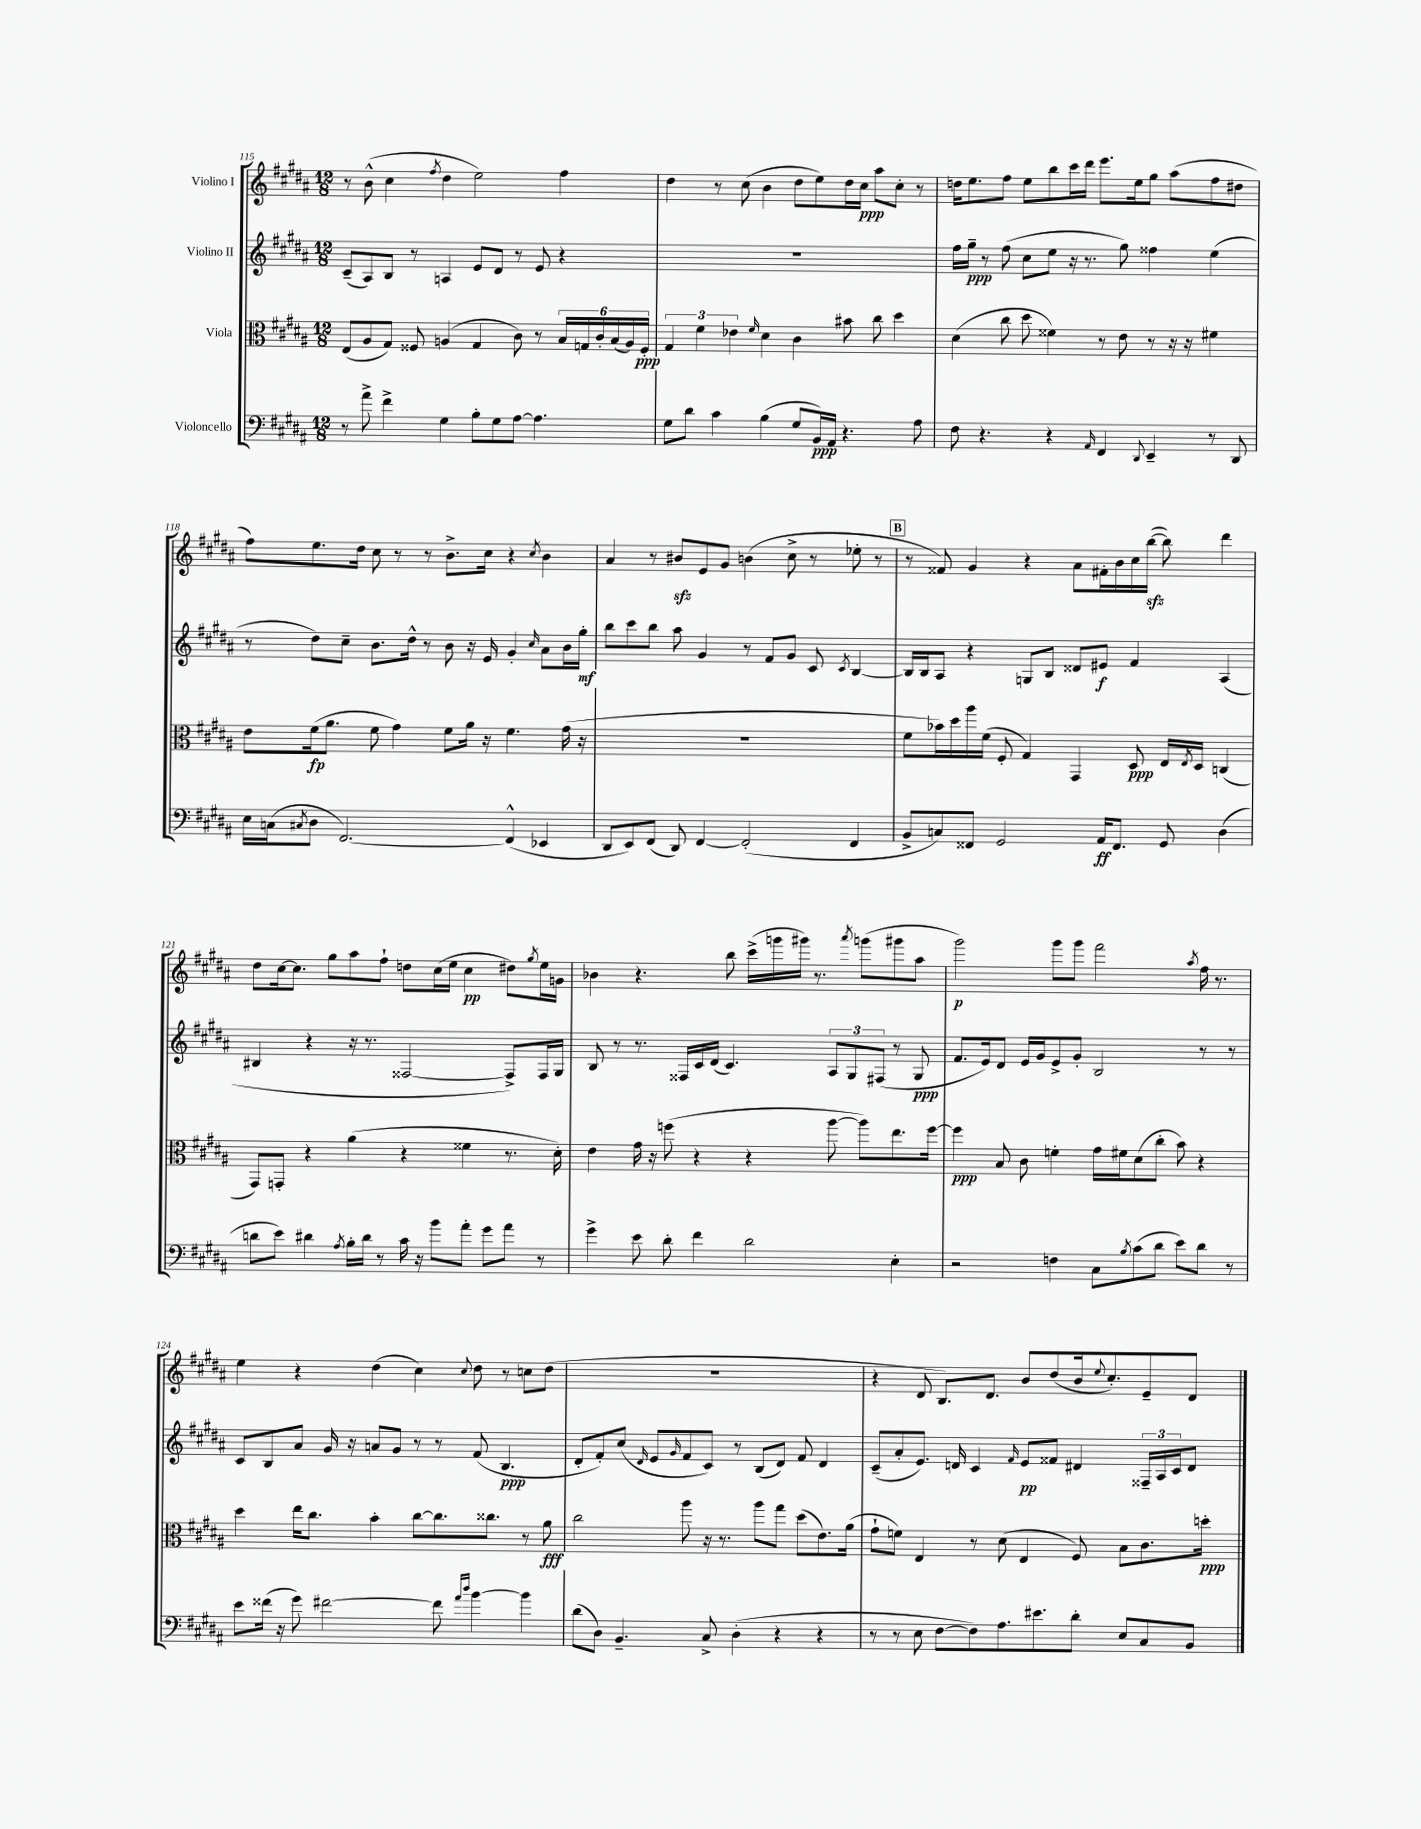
<<
\new StaffGroup <<
\new Staff = "s0" \with { instrumentName = "Violino I" } {
    \clef treble \key b \major \numericTimeSignature \time 12/8
    r8 b'8-^( cis''4 \acciaccatura { fis''8 } dis''4 e''2) fis''4 |
    dis''4 r8 cis''8( b'4 dis''8 e''8) dis''16 cis''16\ppp ais''8 cis''8-. r8 |
    d''16 e''8. fis''8 e''8 b''8 cis'''16 dis'''16 e'''8. e''16 gis''8 ais''8( fis''8 dis''8 |
    fis''8) e''8. dis''16 cis''8 r8 r8 b'8.-> cis''16 r4 \acciaccatura { cis''8 } b'4 |
    ais'4 r8 bis'8\sfz e'8 gis'8 b'4( cis''8-> r8 ees''8-. r8 |
    \mark \markup { \box "B" } r8 fisis'8) gis'4 r4 ais'8 fis'16-. b'16 cis''16 b''16~\sfz( b''8) dis'''4 |
    dis''8 cis''16~ cis''8. gis''8 ais''8 fis''8-! d''8 cis''16( e''16 cis''4\pp dis''8) \acciaccatura { gis''8 } e''16 g'16 |
    bes'4 r4. b''8 cis'''16->( g'''16 gis'''16) r8. \acciaccatura { ais'''8 } g'''8( gis'''8 ais''8 |
    gis'''2\p) gis'''8 gis'''8 fis'''2 \acciaccatura { ais''8 } fis''16 r8. |
    e''4 r4 dis''4( cis''4) \appoggiatura { cis''8 } dis''8 r8 c''8 dis''8( |
    R1. |
    r4 dis'8 b8.) dis'8. b'8 dis''8( b'16 \appoggiatura { e''8 } cis''8.-.) e'8-- dis'8 \bar "|." |
}
\new Staff = "s1" \with { instrumentName = "Violino II" } {
    \clef treble \key b \major \numericTimeSignature \time 12/8
    cis'8--( ais8) b8 r8 a4 e'8 dis'8 r8 e'8 r4 |
    R1. |
    fis''16 gis''16--\ppp r8 fis''8( cis''8 e''8 r16 r8. gis''8) fisis''4 e''4( |
    r8 dis''8) cis''8-- b'8. dis''16-^ r8 b'8 r16 e'16 gis'4-. \grace { cis''16 } ais'8 b'16 gis''16-.\mf |
    b''8 cis'''8 b''8 ais''8 gis'4 r8 fis'8 gis'8 cis'8 \acciaccatura { cis'8 } b4~ |
    \mark \markup { \box "B" } b16 b16 ais8 r4 g8 b8 disis'8 eis'8\f fis'4 ais4( |
    bis4 r4 r16 r8. fisis2~ fisis8->) fisis16 gis16 |
    b8 r8 r8. fisis16 cis'16 dis'16( cis'4.) \tuplet 3/2 { ais8 gis8 fis8( } r8 gis8\ppp |
    fis'8. e'16) dis'8 e'16 gis'16 e'8-> gis'8-. b2 r8 r8 |
    cis'8 b8 ais'8 gis'16 r16 a'8 gis'8 r8 r8 fis'8( b4.\ppp |
    dis'8-. fis'8-.) cis''8( \grace { dis'16 } e'8 \grace { gis'16 } fis'8 cis'8) r8 b8( dis'8) fis'8 dis'4 |
    cis'8--( ais'8-. e'8.) d'16 cis'4 \grace { fis'16 } e'8\pp fisis'8 dis'4 \tuplet 3/2 { fisis16-- ais16 cis'16 } dis'8 \bar "|." |
}
\new Staff = "s2" \with { instrumentName = "Viola" } {
    \clef alto \key b \major \numericTimeSignature \time 12/8
    e8( ais8 gis8) fisis8 a4( gis4 cis'8) r8 \tuplet 6/4 { b16 g16 cis'16-. b16( a16) fisis16-.\ppp } |
    \tuplet 3/2 { gis4 fis'4 ees'4 } \grace { fis'16 } dis'4 cis'4 bis'8 cis''8 dis''4 |
    dis'4( cis''8 dis''8 fisis'4) r8 e'8 r8 r16 r16 fis'4 |
    e'8 fis'16\fp( ais'8. fis'8 gis'4) fis'8 ais'16 r16 fis'4. gis'16( r16 |
    R1. |
    \mark \markup { \box "B" } fis'8 bes'16) dis''16 ais''16 fis'16( fis8-. gis4) gis,4 dis8\ppp e16 \acciaccatura { e8 } dis16 c4( |
    gis,8) g,8-. r4 ais'4( r4 fisis'4 r8. dis'16-.) |
    e'4 gis'16 r16 f''8( r4 r4 ais''8~ ais''8) e''8. f''16~ |
    f''4\ppp b8 cis'8 f'4-. gis'16 fis'16 dis'8( cis''8-. b'8) r4 |
    dis''4 e''16 cis''8. b'4-. cis''8~ cis''8. cisis''8. r8 ais'8\fff |
    cis''2 ais''8 r16 r8. ais''8 gis''8 dis''8( e'8.) ais'16( |
    gis'8-! f'8) e4 r8 dis'8( e4 fis8) b8 cis'8. d''16-.\ppp \bar "|." |
}
\new Staff = "s3" \with { instrumentName = "Violoncello" } {
    \clef bass \key b \major \numericTimeSignature \time 12/8
    r8 ais'8-> fis'4-> gis4 b8-. gis8 ais8~ ais4. |
    gis8 dis'8 cis'4 b4( gis8 b,16\ppp) ais,16 r4. ais8 |
    fis8 r4. r4 \grace { ais,16 } fis,4 \appoggiatura { dis,8 } e,4-- r8 dis,8 |
    e16 c16( \acciaccatura { cis8 } dis8 fis,2.~) fis,4-^( ees,4 |
    dis,8 e,8) fis,8( dis,8) fis,4~ fis,2-.( fis,4 |
    \mark \markup { \box "B" } b,8-> c8) fisis,8 gis,2 ais,16\ff fisis,8. gis,8 dis4( |
    d'8 e'8) dis'4 \acciaccatura { ais8 } b16-. dis'16 r8 cis'16 r16 b'8 ais'8-. gis'8 ais'8 r8 |
    gis'4-> e'8 dis'8-. fis'4 dis'2 e4-. |
    r2 f4 cis8 \acciaccatura { b8 } cis'8( dis'8 e'8) dis'8 r8 |
    e'8 fisis'16( r16 gis'8) fis'2~ fis'8 \grace { ais'16 dis''16 } b'4~ b'4 |
    dis'8( dis8) b,4.-- cis8-> dis4-.( r4 r4 |
    r8 r8 e8 fis8~ fis8) ais8. eis'8. dis'8-. e8 cis8 b,8 \bar "|." |
}
>>
>>
\layout { \context { \Score currentBarNumber = #115 } }
